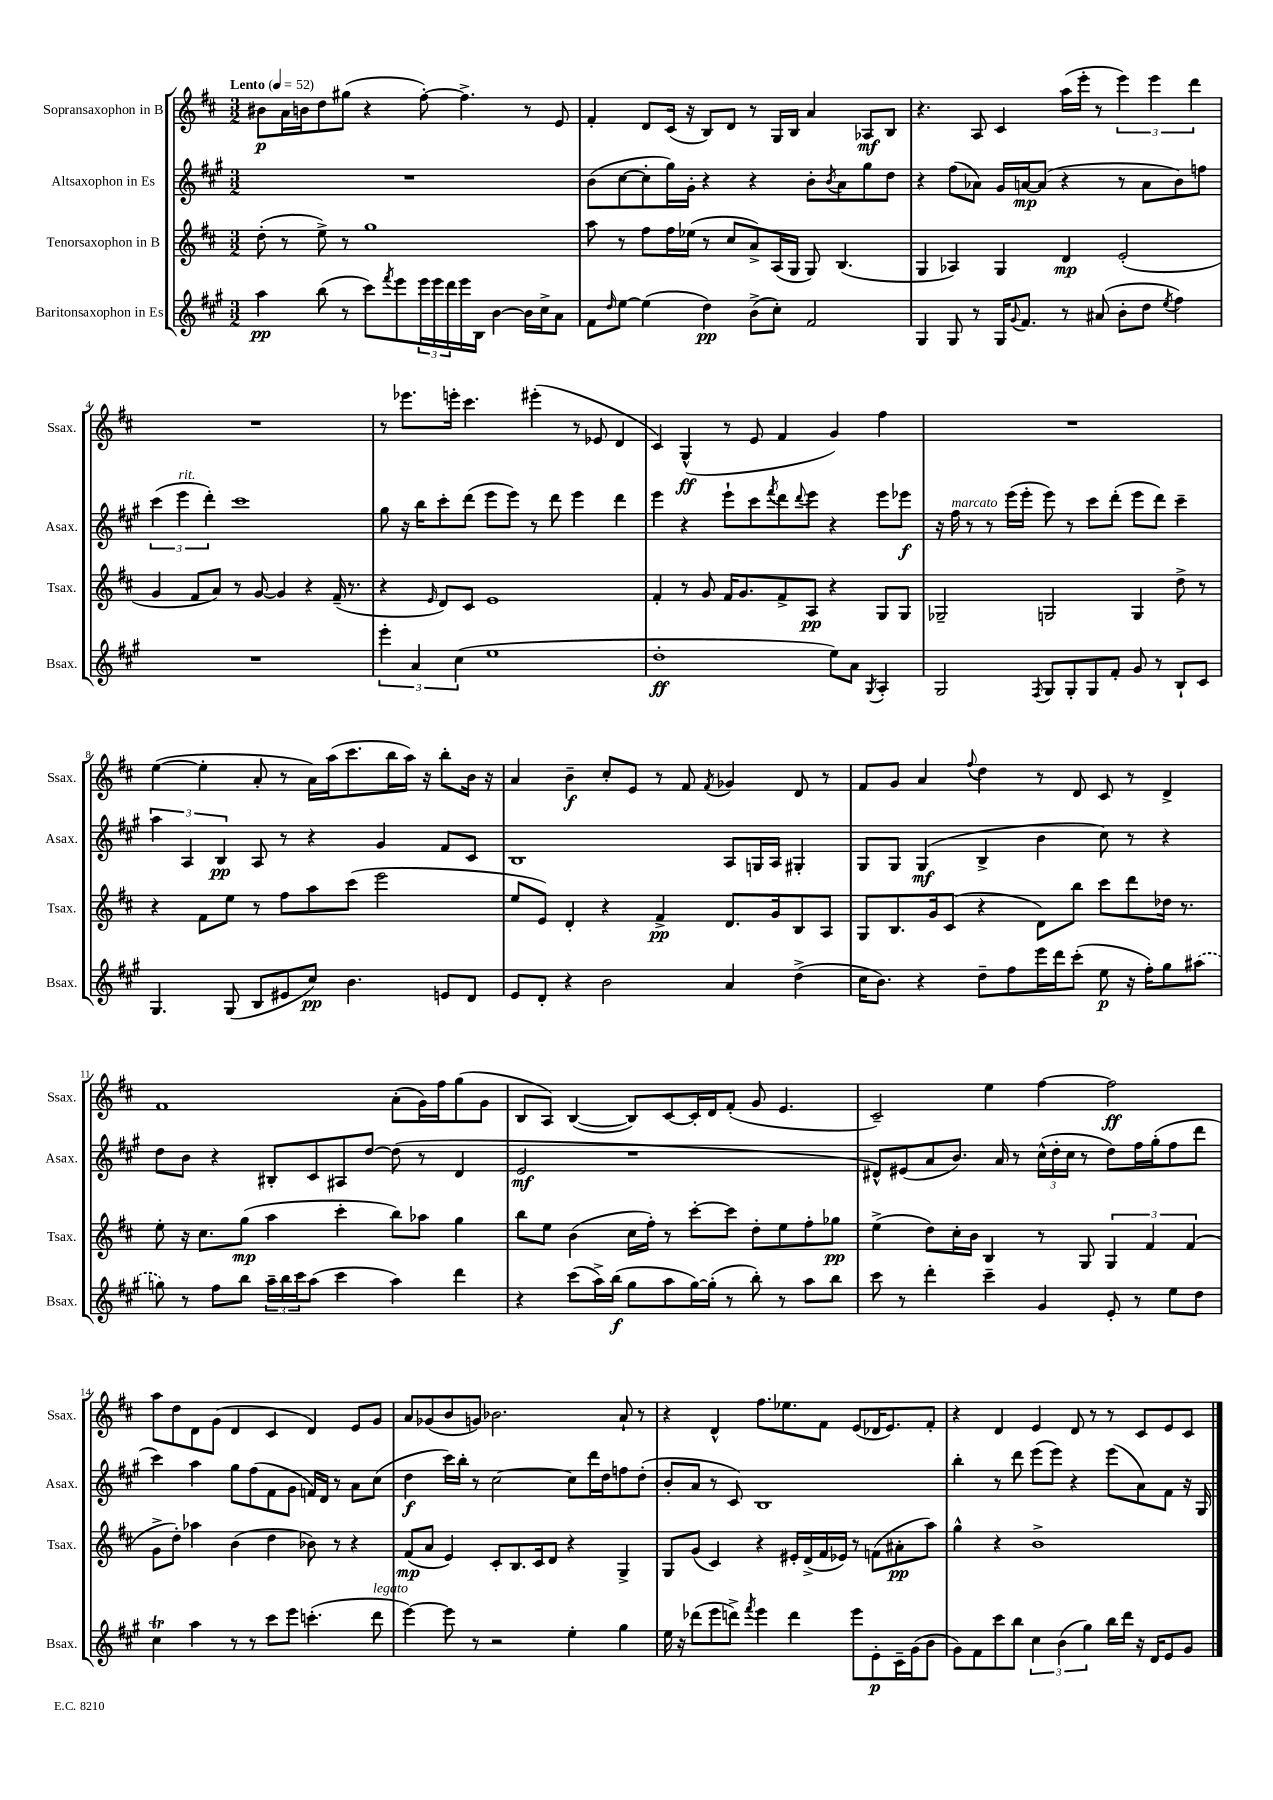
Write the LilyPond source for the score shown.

<<
\new StaffGroup <<
\new Staff = "s0" \with { instrumentName = "Sopransaxophon in B" shortInstrumentName = "Ssax." } {
    \clef treble \key d \major \numericTimeSignature \time 3/2 \tempo "Lento" 4 = 52
    bis'8\p a'16 b'16 d''8 gis''8( r4 fis''8~-.) fis''4.-> r8 e'8 |
    fis'4-. d'8 cis'16( r16 b8) d'8 r8 g16 b16 a'4 aes8\mf b8 |
    r4. a8 cis'4 a''16( e'''16-. r8 \tuplet 3/2 { e'''4) e'''4 d'''4 } |
    R1. |
    r8 ees'''8. e'''16-. cis'''4. eis'''4-.( r8 ees'8 d'4 |
    cis'4) g4-^\ff( r8 e'8 fis'4 g'4) fis''4 |
    R1. |
    e''4~( e''4-. a'8-. r8 a'16) a''16( cis'''8. b''16 a''16) r16 b''8-. b'16 r16 |
    a'4 b'4--\f cis''8-. e'8 r8 fis'8 \acciaccatura { fis'8 } ges'4 d'8 r8 |
    fis'8 g'8 a'4 \appoggiatura { fis''8 } d''4 r8 d'8 cis'8 r8 d'4-> |
    fis'1 a'8-.( g'16) fis''16 g''8( g'8 |
    b8 a8) b4~( b8) cis'8~ cis'16-. d'16 fis'8-.( g'8 e'4. |
    cis'2--) e''4 fis''4~ fis''2\ff |
    a''8 d''8 d'8 g'8( d'4 cis'4 d'4) e'8 g'8 |
    a'8 ges'8( b'8 g'8) bes'2. a'8-! r8 |
    r4 d'4-^ fis''8. ees''8. fis'8 e'8( des'16 e'8.) fis'8-. |
    r4 d'4 e'4 d'8 r8 r8 cis'8 e'8 cis'8 \bar "|." |
}
\new Staff = "s1" \with { instrumentName = "Altsaxophon in Es" shortInstrumentName = "Asax." } {
    \clef treble \key a \major \numericTimeSignature \time 3/2
    R1. |
    b'8( cis''8~ cis''8-. gis''16) gis'16-. r4 r4 b'8-. \acciaccatura { b'8 } a'8 gis''8 d''8 |
    r4 fis''8( aes'8) gis'16 a'16~\mp a'8( r4 r8 a'8 b'8) f''8 |
    \tuplet 3/2 { cis'''4( e'''4^\markup { \italic "rit." } d'''4-.) } cis'''1 |
    gis''8 r16 b''16 cis'''8-. d'''8( e'''8 e'''8) r8 d'''8 e'''4 d'''4 |
    e'''4 r4 e'''8-! cis'''8 \acciaccatura { fis'''8 } d'''8 \appoggiatura { d'''8 } e'''8 r4 e'''8 ees'''8\f |
    r16 fis''16^\markup { \italic "marcato" } r8 r8 e'''16( e'''16-. e'''8) r8 cis'''8 d'''8-.( e'''8 d'''8) cis'''4-- |
    \tuplet 3/2 { a''4 a4 b4\pp } a8 r8 r4 gis'4 fis'8 cis'8 |
    b1 a8 g16 a16 gis4-. |
    gis8 gis8 gis4\mf( b4-> b'4 cis''8) r8 r4 |
    d''8 b'8 r4 bis8-. cis'8 ais8 d''8~ d''8( r8 d'4 |
    e'2\mf r1 |
    dis'8-^) eis'8( a'8 b'8.) a'16 r8 \tuplet 3/2 { cis''16-^( d''16-. cis''16 } r8 d''8) fis''16 gis''16-.( fis''8 d'''8 |
    cis'''4) a''4 gis''8 fis''8( fis'8 gis'8 f'16) d'16 r8 a'8 cis''8( |
    d''4\f cis'''16) b''16-. r8 cis''2~ cis''8 d'''16 d''16 f''8 d''8-.( |
    b'8-. a'8 r8 cis'8) b1 |
    b''4-. r8 d'''8 e'''8( e'''8) r4 e'''8( a'8) fis'8 r16 gis16 \bar "|." |
}
\new Staff = "s2" \with { instrumentName = "Tenorsaxophon in B" shortInstrumentName = "Tsax." } {
    \clef treble \key d \major \numericTimeSignature \time 3/2
    d''8-.( r8 e''8->) r8 g''1 |
    a''8 r8 fis''8 fis''16 ees''16( r8 cis''8 a'8->) a16( g16 g8) b4.( |
    g4 aes4) g4 d'4\mp e'2-.( |
    g'4 fis'8 a'8) r8 g'8~ g'4 r4 fis'16--( r8. |
    r4 \grace { e'16 } d'8) cis'8 e'1 |
    fis'4-. r8 g'8 fis'16 g'8. fis'8-> a8\pp r4 g8 g8 |
    ges2-- g2 g4 d''8-> r8 |
    r4 fis'8 e''8 r8 fis''8 a''8 cis'''8( e'''2 |
    e''8 e'8) d'4-. r4 fis'4->\pp d'8. g'16 b8 a8 |
    g8 b8. g'16 cis'8( r4 d'8) b''8 cis'''8 d'''8 des''16 r8. |
    e''8-. r16 cis''8. g''8\mp( a''4 cis'''4-. b''8) aes''8 g''4 |
    b''8 e''8 b'4( cis''16 fis''16-.) r8 cis'''8~-. cis'''8 d''8-. e''8 fis''8-. ges''8\pp |
    e''4->( d''8) cis''16-. b'16 b4 r8 g8 \tuplet 3/2 { g4 fis'4 fis'4( } |
    g'8-> d''8-.) aes''4 b'4( d''4 bes'8) r8 r4 |
    fis'8\mp( a'8 e'4) cis'8-. b8. cis'16 d'8 r4 g4-> |
    g8 g'8( cis'4) r4 eis'16-. d'16->( fis'16 ees'16) r8 f'8( ais'8-.\pp a''8) |
    g''4-^ r4 b'1-> \bar "|." |
}
\new Staff = "s3" \with { instrumentName = "Baritonsaxophon in Es" shortInstrumentName = "Bsax." } {
    \clef treble \key a \major \numericTimeSignature \time 3/2
    a''4\pp b''8( r8 cis'''8) \acciaccatura { fis'''8 } e'''8 \tuplet 3/2 { e'''16 e'''16 d'''16 } e'''16 b16 b'4~ b'16 cis''16-> a'8 |
    fis'8 \grace { d''16 } e''8~ e''4( d''4\pp) b'8->( cis''8-.) fis'2 |
    gis4 gis8 r8 gis16 \appoggiatura { gis'8 } fis'8. r8 ais'8( b'8-. d''8 \acciaccatura { e''8 } fis''4) |
    R1. |
    \tuplet 3/2 { e'''4-. a'4 cis''4( } e''1 |
    d''1-.\ff e''8) a'8 \acciaccatura { gis8 } a4-. |
    gis2 \acciaccatura { fis8 } gis8 gis8-. gis8 fis'8-. gis'8 r8 b8-! cis'8 |
    gis4. gis8( b8 eis'8 cis''8\pp) b'4. e'8 d'8 |
    e'8 d'8-. r4 b'2 a'4 d''4->( |
    cis''16 b'8.) r4 d''8-- fis''8 e'''16 d'''16 cis'''8-.( e''8\p r16 fis''16-.) gis''8 \once \slurDashed ais''8( |
    g''8) r8 fis''8 b''8 \tuplet 3/2 { a''16-- b''16 cis'''16 } a''8( cis'''4 a''4) d'''4 |
    r4 cis'''8( a''16->) b''16\f( gis''8 a''8 gis''16~) gis''16-.( r8 b''8-.) r8 a''8 b''8 |
    cis'''8 r8 d'''4-. cis'''4-- gis'4 e'8-. r8 e''8 d''8 |
    cis''4\trill a''4 r8 r8 cis'''8 e'''8 c'''4.-.( d'''8^\markup { \italic "legato" } |
    e'''4~) e'''8 r8 r2 e''4-. gis''4 |
    e''16 r16 des'''8( e'''8 d'''8->) \acciaccatura { fis'''8 } e'''4 d'''4 e'''8 e'8-.\p cis'16-- gis'16( b'8 |
    gis'8) fis'8 cis'''8 b''8 \tuplet 3/2 { cis''4 b'4( gis''4) } b''16 d'''16 r16 d'16 e'8 gis'8 \bar "|." |
}
>>
>>
